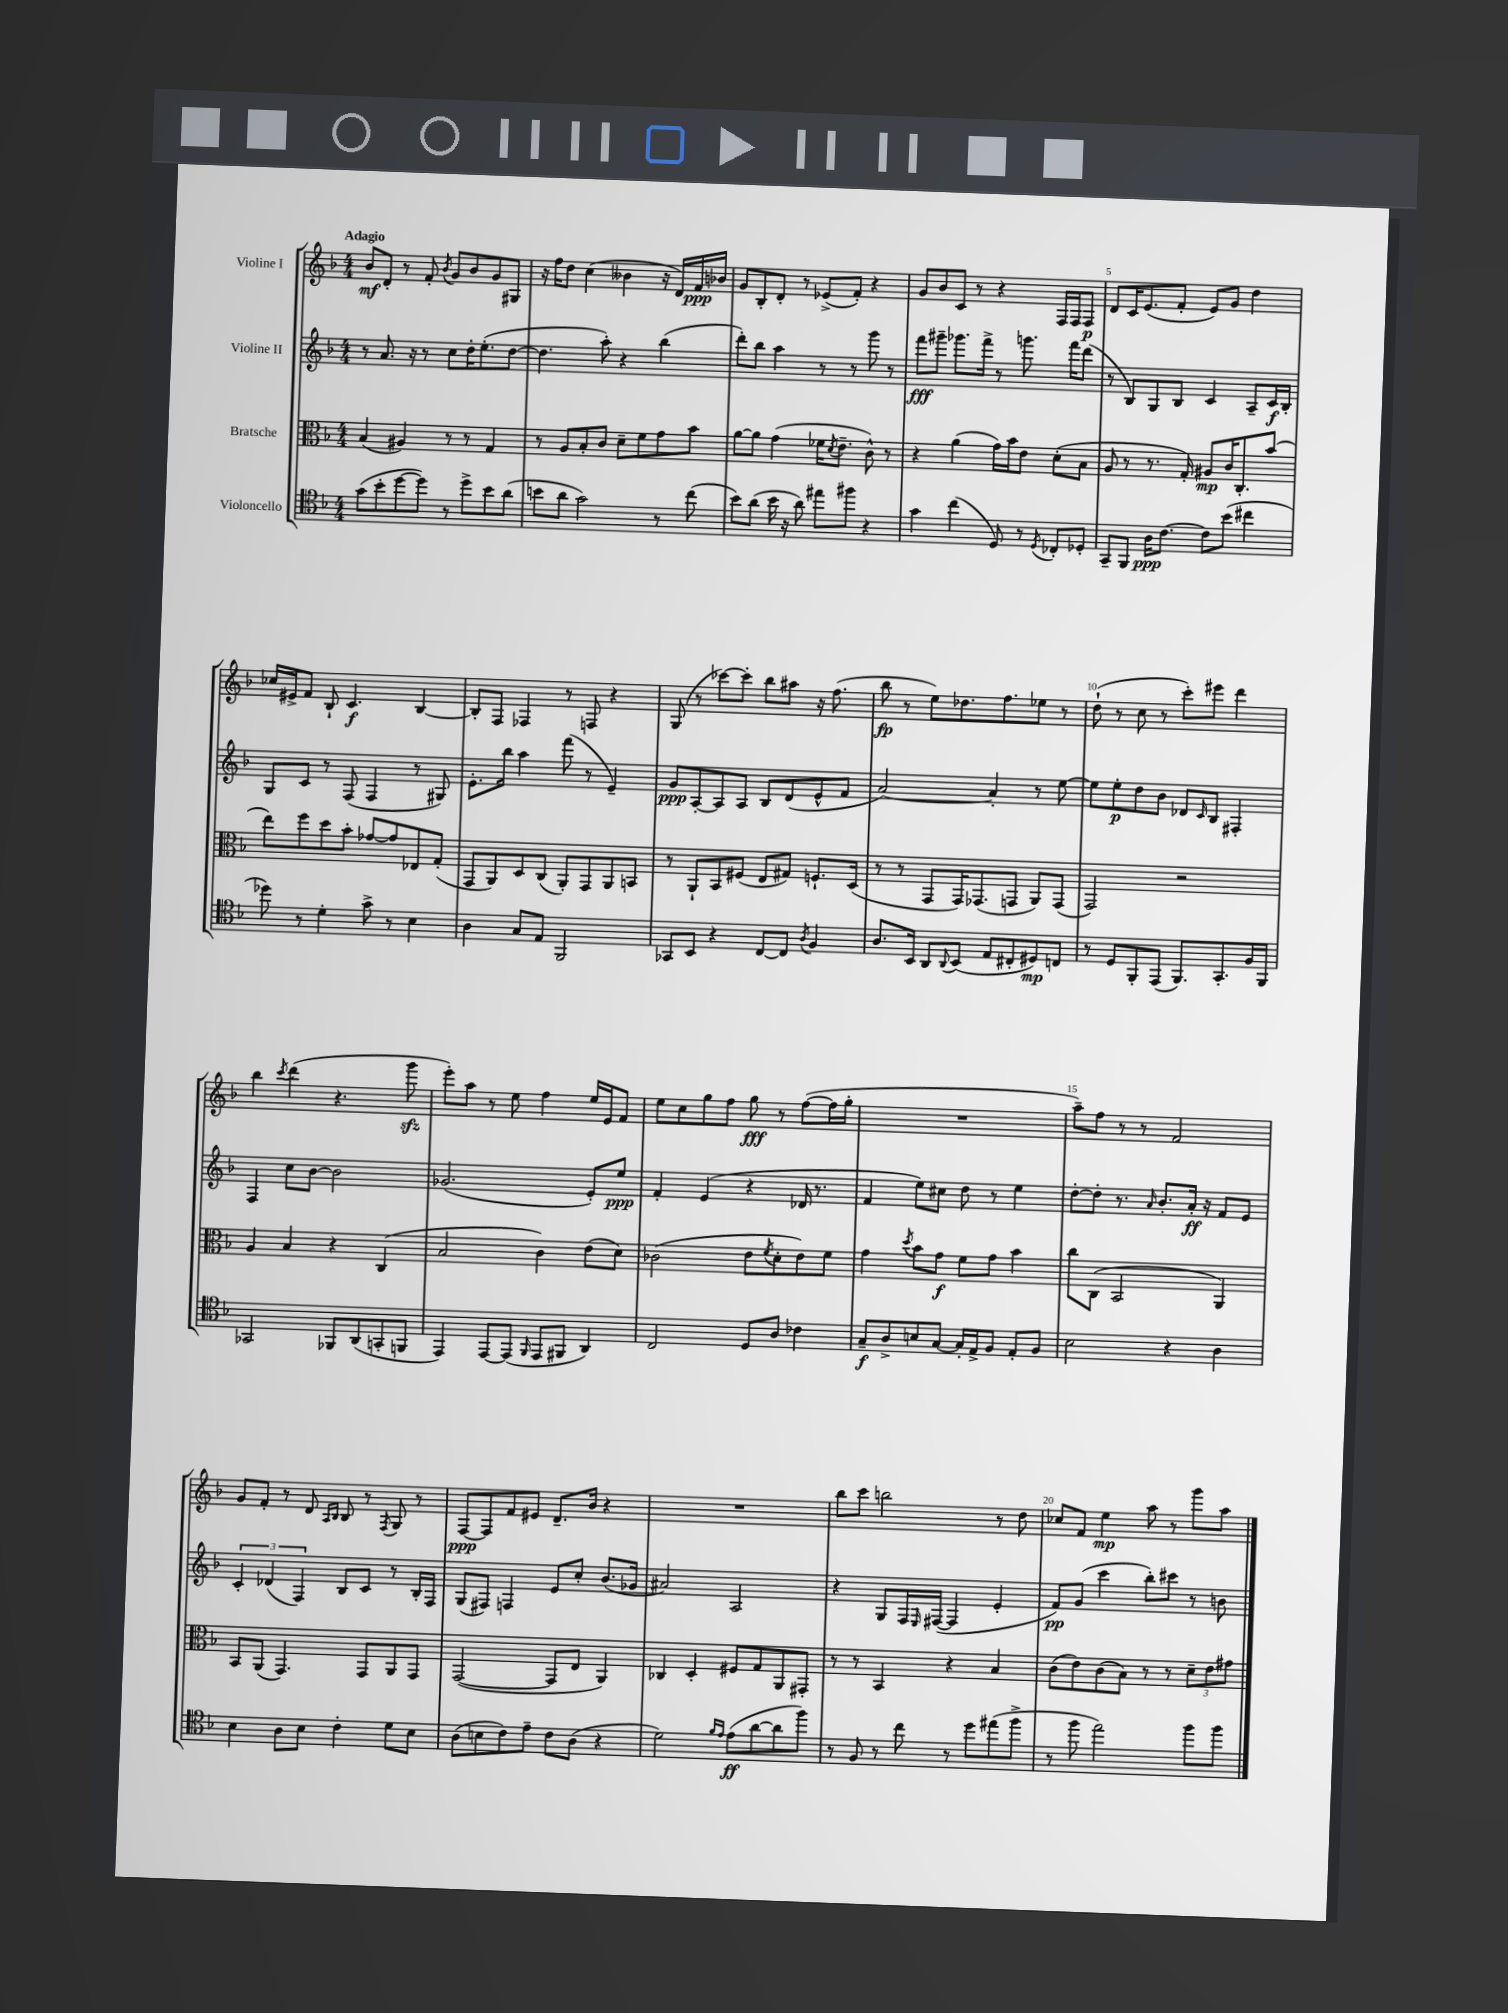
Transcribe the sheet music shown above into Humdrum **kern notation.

**kern	**kern	**kern	**kern
*staff4	*staff3	*staff2	*staff1
*clefC4	*clefC3	*clefG2	*clefG2
*k[b-]	*k[b-]	*k[b-]	*k[b-]
*M4/4	*M4/4	*M4/4	*M4/4
(8g	(4B-	8r	8b-
8b-'	.	8.a	8d'
[8dd	4A#)	.	8r
.	.	16r	.
8dd])	.	8r	8f'
.	.	.	8qb-
8r	8r	8cc	8g
8dd^	8r	16dd'	8b-
.	.	(8.ee'	.
8b-	4G	.	8g
(8a	.	[8dd	8G#
=	=	=	=
8b	8r	4.dd]	16r
.	.	.	16ff
8a	8A	.	8dd
2g)	8B-'	.	(4cc
.	8c	8aa')	.
.	8d~	4r	4b--
.	8f	.	.
8r	8g	(4bb-	16r
.	.	.	16d)
(8cc	8b-	.	16f
.	.	.	16b-
=	=	=	=
8b-)	[8a	8ddd')	8g
(8a	8a]	8bb-	8B-'
16b-	(4g	4aa	8d'
16r	.	.	.
8a)	.	.	8r
8ee#	16f-	8r	(8e-^
.	8qd	.	.
.	8.e~	.	.
8ff#	.	8r	8f')
4r	8c^^)	8ggg	4r
.	8r	8r	.
=	=	=	=
4g	4r	8fff	8g
.	.	8ggg#~	8b-
(4cc	(4a	8.ggg-	8c
.	.	.	8r
.	.	16fff^	.
8D)	16g)	8r	4r
.	16b-	.	.
8r	8e	8.ggg	.
8qD	.	.	.
8C-'	(8d'	.	16F
.	.	16fff	16F
8D-'	8B-	(8ddd	8F
=	=	=	=
8GG~	8A	8r	8d
8FF	8r	8B-)	16c
.	.	.	(8.e
16A	8.r	8G	.
[8.c	.	.	.
.	.	8B-	8f'
.	16G')	.	.
8c]	8A#	4c	8e)
(8b-	16c	.	8g
.	8.C'	.	.
4cc#	.	8A~	4dd
.	(8b-	16c	.
.	.	16B-'	.
=	=	=	=
8dd-)	8ee)	8G	16cc-
.	.	.	16e#^
8r	8ff	8c	8f
4d'	8dd	8r	8B-`
.	8b-'	(8F	4.c
8g^	[8g-	4F	.
8r	8g-]	.	.
4B-	8E-	8r	[4B-
.	(8G'	8G#)	.
=	=	=	=
4A	8GG	8.e'	8B-']
.	8AA)	.	8F
.	.	16bb-	.
8G	8D	4aa	4F-
8E	(8C	.	.
2FF	8AA')	(8fff	8r
.	8GG	8r	8F
.	8AA	4e~)	4r
.	8BB	.	.
=	=	=	=
8GG-	8r	8g	(8G
8BB-	8AA`	[8A'	8r
4r	8BB-	8A]	[8ccc-)
.	(8F#	8A	8ccc-']
[8C	8E	8B-	8bb-
8C]	8G#)	(8d	8aa#
8qA	.	.	.
4F	8.F`	8e^^	16r
.	.	.	(8.ff
.	.	8f	.
.	(16D	.	.
=	=	=	=
8.A	8r	[2a)	8bb-
.	8r	.	8r
16BB-	.	.	.
8AA	8GG	.	8ee)
8qqAA	.	.	.
(8BB-	16GG)	.	8.dd-
.	(8.GG-	.	.
8E	.	4a']	.
.	.	.	8.ff
8C#'	8GG	.	.
8D#)	8AA)	8r	8ee-
8C	(8GG	[8ee	8r
=	=	=	=
8r	2GG)	8ee]	(8dd`
8D	.	8ee'	8r
8FF'	.	8dd	8cc
(8EE	.	8b-	8r
8.FF)	2r	8d-	8ccc')
.	.	16qqc	.
.	.	8B-	8eee#
8.GG'	.	.	.
.	.	4F#'	4ddd
16F	.	.	.
16FF	.	.	.
=	=	=	=
2GG-	4A	4F	4bb-
.	.	.	8qccc
.	4B-	8cc	(4ddd
.	.	[8b-	.
8FF-	4r	2b-]	4.r
(8AA	.	.	.
8GG'	(4C	.	.
8FF	.	.	8ggg
=	=	=	=
4EE)	2B-	(2.g-	8eee')
.	.	.	8aa
[8EE	.	.	8r
(8EE]	.	.	8ee
16qqFF	.	.	.
8EE	4c)	.	4ff
8FF#	.	.	.
4AA)	(8e	8e')	16ee
.	.	.	16e
.	8d)	8ee	8f
=	=	=	=
2C	(2c-	4f'	8ee
.	.	.	8cc
.	.	(4e	8gg
.	.	.	8ff
8D	8e	4r	8gg
.	8qf	.	.
8A	8d'	.	8r
4c-	8e)	16d-	([8ff
.	.	8.r	.
.	8f	.	16ff]
.	.	.	16gg'
=	=	=	=
8G~	4g	4f	1r
8A^	.	.	.
.	8qdd	.	.
8B	8b-	8ee)	.
[8G	8g	8cc#	.
16G']	8f	8dd	.
16E^	.	.	.
8F	8g	8r	.
8E'	4b-	4ee	.
8F	.	.	.
=	=	=	=
2B-	8cc	[8dd'	8aa~)
.	(8C	8dd']	8ff
.	2BB-	8.r	8r
.	.	.	8r
.	.	16qqa	.
.	.	8.b-'	.
4r	.	.	2f
.	.	16a'	.
.	.	16r	.
4A	4AA)	8f	.
.	.	8e	.
=	=	=	=
4B-	8BB-	6c'	8g
.	(8AA	.	8f'
.	.	(6d-	.
8A	4.GG)	.	8r
.	.	6F)	.
8B-	.	.	8d
.	.	.	16qqA
.	.	.	16qqB-
4c'	.	8B-	8B-
.	8GG	8c	8r
.	.	.	8qF
8d	8AA	8r	8G
8B-	8GG	16B-'	8r
.	.	16F	.
=	=	=	=
(8A	([2GG	(8G	[8F
8B	.	8F#)	8F]
8c)	.	4F	8f
8e~	.	.	8e#
8c	8GG]	8e	8.d~
(8A	8E	8cc'	.
.	.	.	16b-
4r	4AA)	(8.b-	4r
.	.	16g-	.
=	=	=	=
2d)	4C-	2a#)	1r
.	4D'	.	.
16qqf	.	.	.
16qqe	.	.	.
(8e	8F#	2A	.
[8a	8G	.	.
8a]	8AA	.	.
8ff)	8GG#'	.	.
=	=	=	=
8r	8r	4r	8bb-
8F	8r	.	8ccc
8r	4BB-	8G	2bb
8cc	.	16F	.
.	.	16qqE	.
.	.	([16F#	.
8r	4r	4F#]	.
8dd	.	.	.
(8ee#	4B-	4e'	8r
8ff^	.	.	8dd
=	=	=	=
8r	(8c	8f)	8cc-
8ff	8e)	(8g	8f
2ee)	(8c	4ccc	4ee
.	8B-)	.	.
.	8r	8bb-')	8aa
.	8r	8ccc#	8r
8ff	12d~	8r	8ggg
.	12e	.	.
8ff	.	8b	8aa
.	12g#	.	.
==	==	==	==
*-	*-	*-	*-
